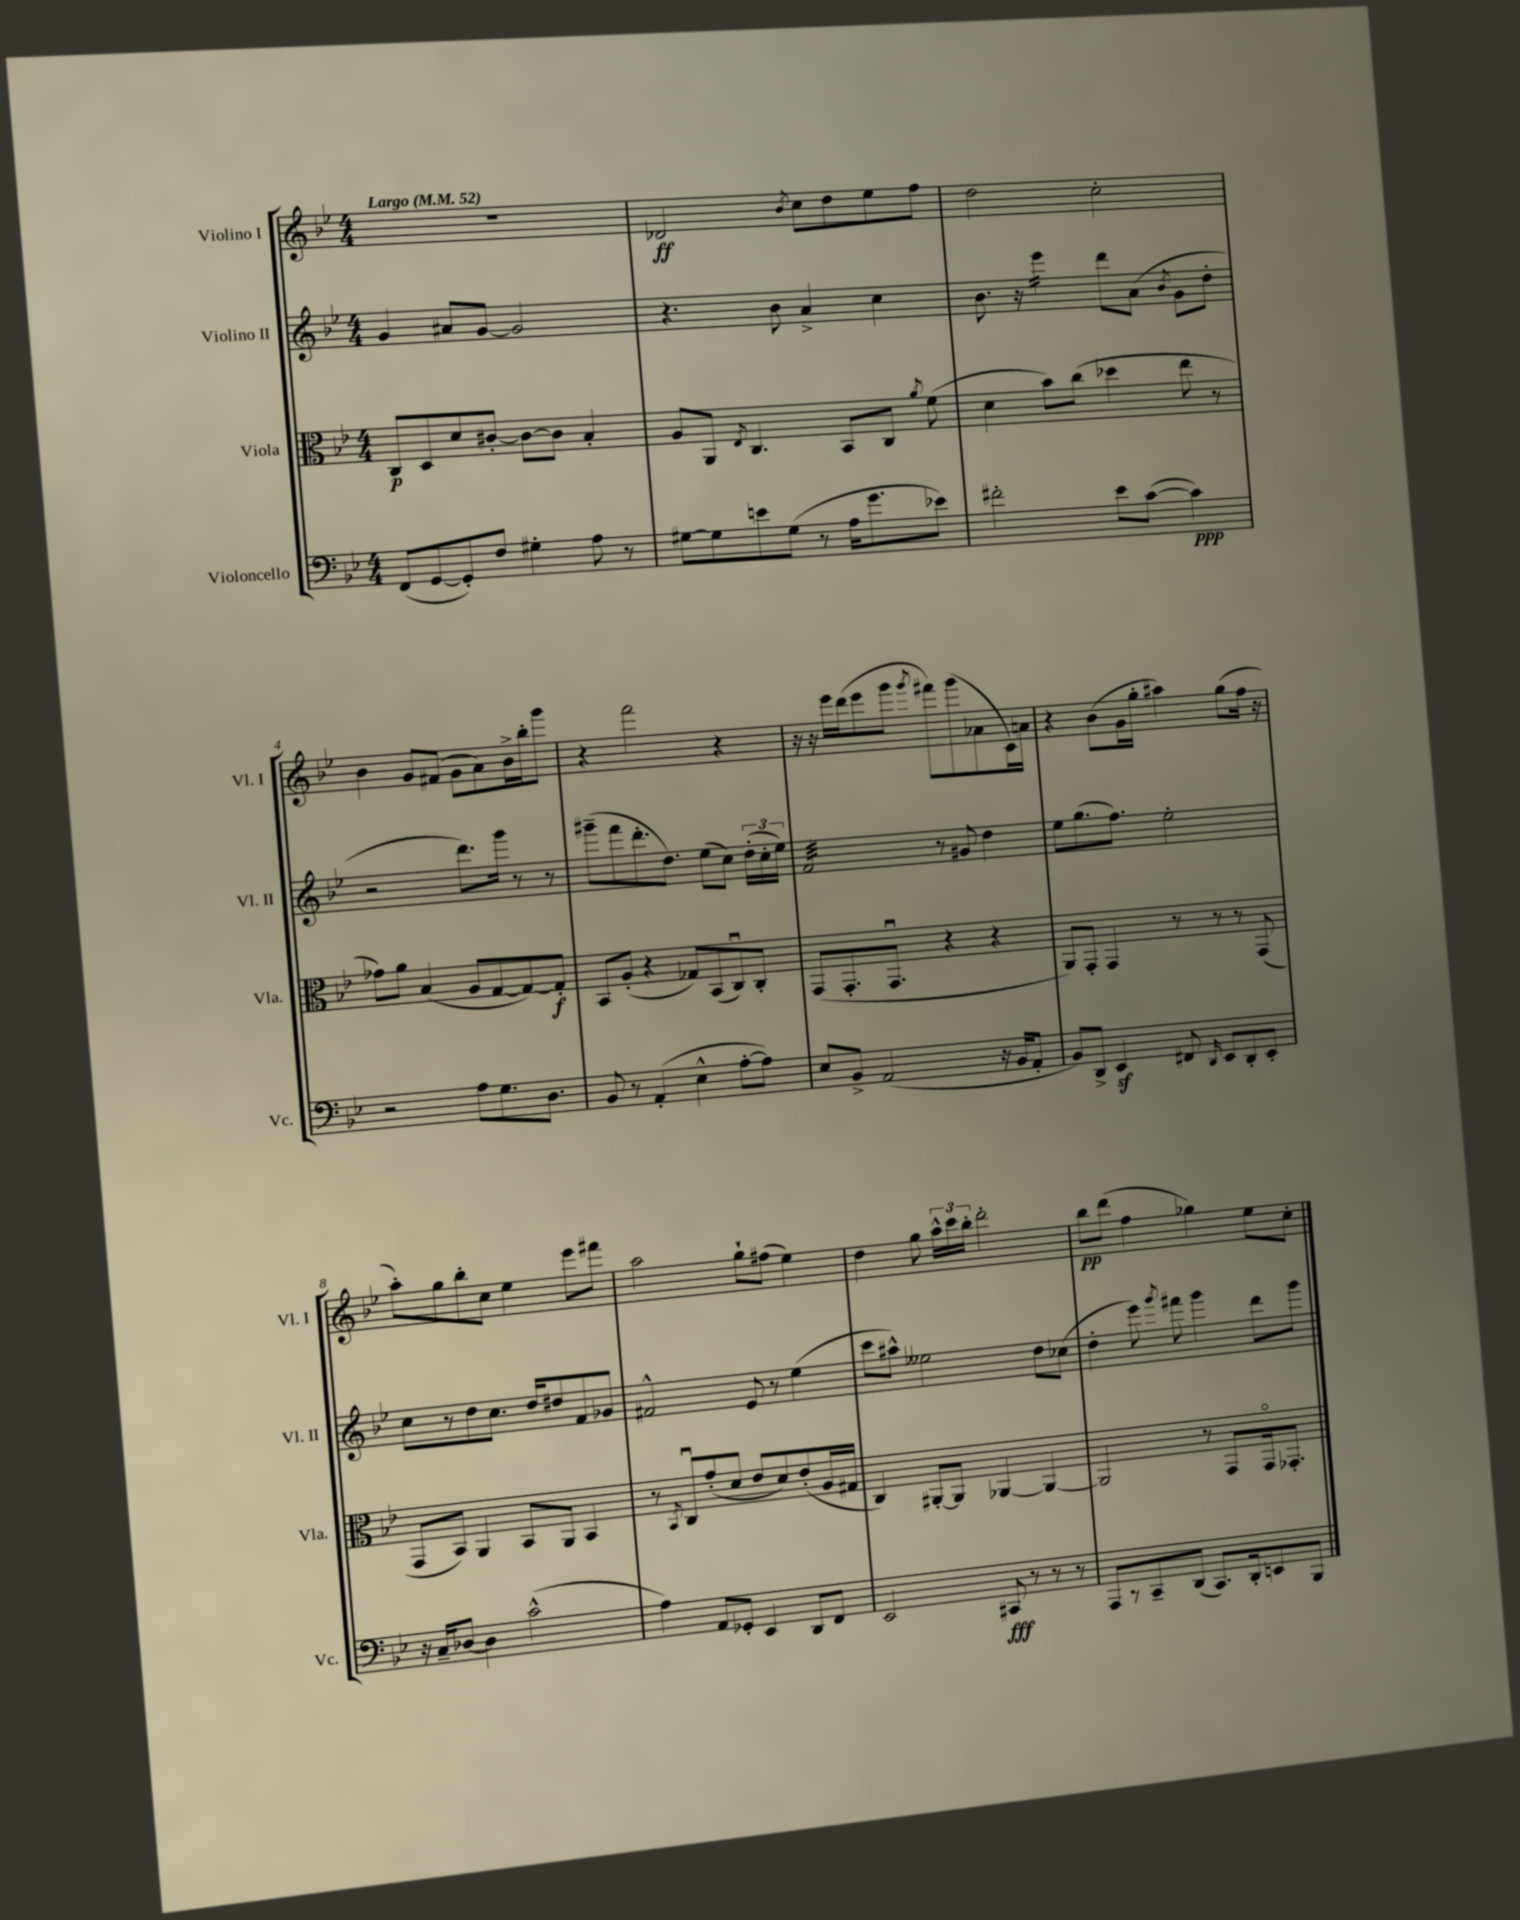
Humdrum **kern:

**kern	**kern	**kern	**kern
*staff4	*staff3	*staff2	*staff1
*clefF4	*clefC3	*clefG2	*clefG2
*k[b-e-]	*k[b-e-]	*k[b-e-]	*k[b-e-]
*M4/4	*M4/4	*M4/4	*M4/4
*MM52	*MM52	*MM52	*MM52
(8FF	8C	4g	1r
[8GG	8D	.	.
8GG'])	8d	8a#	.
8F	[8c#'	[8g	.
4G#'	8c#_	2g]	.
.	8c#]	.	.
8A	4B-'	.	.
8r	.	.	.
=	=	=	=
[8G#	8A	4.r	2d-
8G#]	8AA	.	.
.	8qE-	.	.
8e	4.C	.	.
(8G#	.	8b-	.
.	.	.	8qb-
8r	.	4a^	8cc
16A	8BB-	.	8dd
8.g	.	.	.
.	8C	4cc	8ee-
.	8qa	.	.
8e-)	(8f	.	8ff
=	=	=	=
2f#'	4d	8.b-	2dd
.	.	16r	.
.	8b-)	4eee-	.
.	(8cc	.	.
8e-	4dd-	8ddd	2cc'
([8c	.	(8a	.
.	.	8qb-	.
4c])	8ee-	8g	.
.	8r	8dd'	.
=	=	=	=
2r	8g-)	2r	4b-
.	8a	.	.
.	(4B-	.	8g
.	.	.	(8f#
8A	8A	8.ddd)	8g
8.G	[8G	.	8a)
.	.	16ggg	.
.	8G_)	8r	16b-^
8.D	.	.	16bb-'
.	8G']	8r	8ggg
=	=	=	=
8BB-	8BB-	(8ggg#~	4r
8r	(8A'	8fff	.
(4AA'	4r	8.ddd'	2fff
.	.	8.dd)	.
4E-^^	8G-)	.	.
.	(8BB-	(8ee-	.
[8A'	8Cu)	8cc)	4r
8A])	8C'	(24dd'	.
.	.	24cc'	.
.	.	24ee-)	.
=	=	=	=
8E-	(8GG	2f	16r
.	.	.	16r
8BB-^	8.GG'	.	16eee-
.	.	.	(16ddd
(2AA	.	.	8eee-
.	8.GGu	.	.
.	.	.	8ggg
.	.	.	8qggg
.	4r	8r	8fff#)
.	.	8g#	(8ggg
16r	4r	4dd	8a-
16BB-	.	.	.
8AA'	.	.	16c)
.	.	.	16a
=	=	=	=
8BB-)	8AA)	8ee-	4r
8DD^	8GG'	(8.gg	.
4EE-	4GG	.	(8b-
.	.	8.ff)	.
.	.	.	16g
.	.	.	16gg'
8FF#	8r	2ee-'	4aa#)
16qqDD	.	.	.
8EE-	8r	.	.
8DD'	8r	.	(8gg
8EE-'	(8GG	.	16ff
.	.	.	16r
=	=	=	=
16r	8GG	8cc	8aa')
16C~	.	.	.
[8D-	8BB-)	8r	8gg
4D-]	4AA	8dd	8bb-'
.	.	8.cc	8cc
(2c^^	8BB-	.	4ee-
.	.	16dd	.
.	8AA	8dd#	.
.	4BB-	8f	8eee-
.	.	8g-	8fff#
=	=	=	=
4A)	8r	2f#^^	2aa
.	8qBB-	.	.
.	8Cu	.	.
8AA	(8g'	.	.
8GG-'	8d	.	.
4EE-	8e-	8e-	8gg`
.	8d)	8r	(8ff#
8DD	(8e-'	(4ee-	4ee-)
8FF	16A	.	.
.	16G#	.	.
=	=	=	=
2EE-	4C)	8ccc	4dd
.	.	8aa#^^)	.
.	[8AA#'	2ee--	8gg
.	8AA#]	.	24aa^^
.	.	.	24ccc
.	.	.	24bb-'
8CC#	[4AA-	.	2ddd'
8r	.	.	.
8r	4AA-_	8dd	.
8r	.	(8cc-	.
=	=	=	=
8AAA	2AA-]	4dd'	8bb-
8r	.	.	(8ddd
8CC~	.	8eee-)	4ff
.	.	8qggg	.
(8DD	.	8fff#	.
8.CC)	8r	4ggg	4gg-)
.	8GG	.	.
16DD'	.	.	.
8EE	16GGo	8ddd	8ee-
.	8.GG-'	.	.
8BBB-	.	8ggg	8cc'
==	==	==	==
*-	*-	*-	*-
